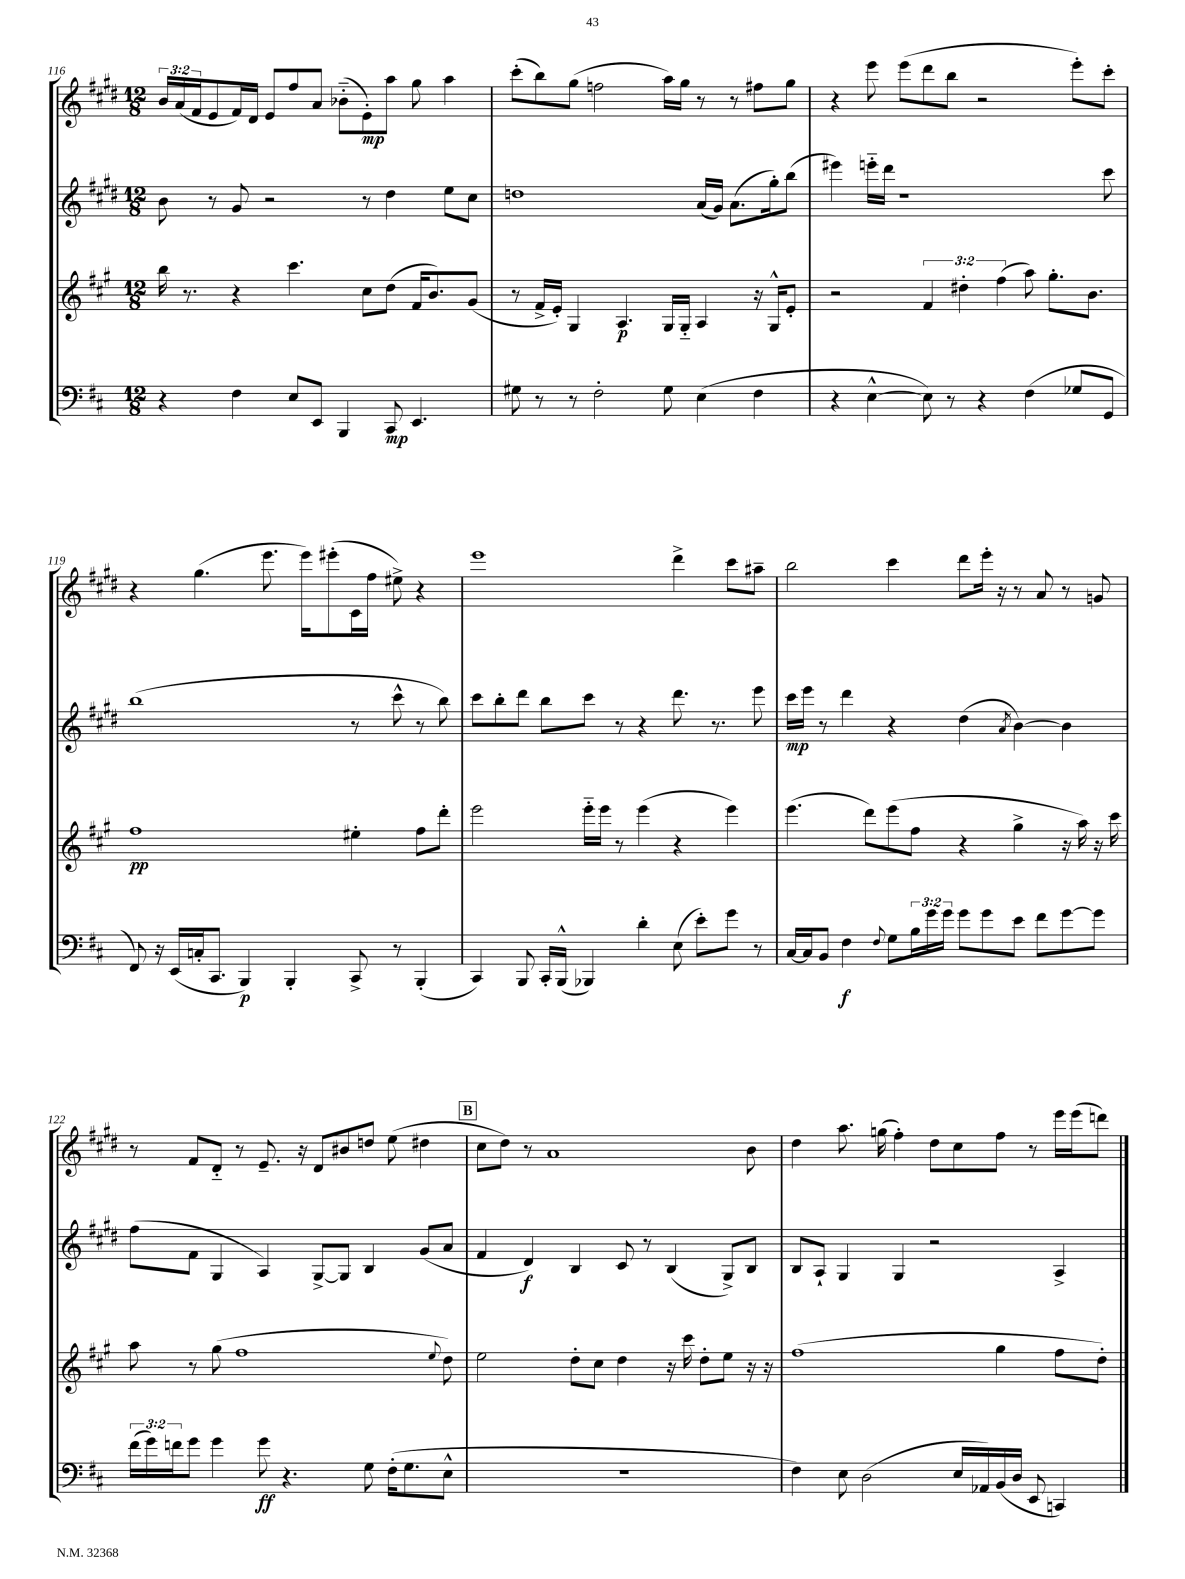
<<
\new StaffGroup <<
\new Staff = "s0" {
    \clef treble \key e \major \numericTimeSignature \time 12/8 \override Staff.TupletNumber.text = #tuplet-number::calc-fraction-text
    \tuplet 3/2 { b'16 a'16( fis'16 } e'8 fis'16) dis'16 e'8 fis''8 a'8 bes'8-_( e'8-.\mp) a''8 gis''8 a''4 |
    cis'''8-.( b''8) gis''8( f''2 a''16) gis''16 r8 r8 fis''8 gis''8 |
    r4 e'''8 e'''8( dis'''8 b''8 r2 e'''8-.) cis'''8-. |
    r4 gis''4.( e'''8. e'''16) eis'''8-.( cis'16 fis''16 eis''8->) r4 |
    e'''1 dis'''4-> cis'''8 ais''8-- |
    b''2 cis'''4 dis'''8 e'''16-. r16 r8 a'8 r8 g'8 |
    r8 fis'8 dis'8-_ r8 e'8.-- r16 dis'8 bis'8 d''8 e''8( dis''4 |
    \mark \markup { \box "B" } cis''8 dis''8) r8 a'1 b'8 |
    dis''4 a''8. g''16( fis''4-.) dis''8 cis''8 fis''8 r8 e'''16 e'''16( d'''8) \bar "|." |
}
\new Staff = "s1" {
    \clef treble \key e \major \numericTimeSignature \time 12/8
    b'8 r8 gis'8 r2 r8 dis''4 e''8 cis''8 |
    d''1 a'16( gis'16) a'8.( gis''16-.) b''8( |
    eis'''4) e'''16-_ dis'''16 r1 cis'''8 |
    b''1( r8 cis'''8-^ r8 b''8) |
    cis'''8 b''8-. dis'''8 b''8 cis'''8 r8 r4 dis'''8. r8. e'''8 |
    cis'''16\mp e'''16 r8 dis'''4 r4 dis''4( \acciaccatura { a'8 } b'4~) b'4 |
    fis''8( fis'8 gis4 a4) gis8~-> gis8 b4 gis'8( a'8 |
    \mark \markup { \box "B" } fis'4 dis'4\f) b4 cis'8 r8 b4( gis8->) b8 |
    b8 a8-! gis4 gis4 r2 a4-> \bar "|." |
}
\new Staff = "s2" {
    \clef treble \key a \major \numericTimeSignature \time 12/8 \override Staff.TupletNumber.text = #tuplet-number::calc-fraction-text
    b''16 r8. r4 cis'''4. cis''8 d''8( fis'16 b'8.) gis'8( |
    r8 fis'16-> e'16-.) gis4 a4.\p gis16 gis16-_ a4 r16 gis16-^ e'8-. |
    r2 \tuplet 3/2 { fis'4 dis''4-. fis''4( } a''8) gis''8.-. b'8. |
    fis''1\pp eis''4-. fis''8 d'''8-. |
    e'''2 e'''16-_ e'''16 r8 e'''4( r4 e'''4) |
    e'''4.( d'''8) e'''8( fis''8 r4 gis''4-> r16 a''16) r16 cis'''16 |
    a''8 r8 gis''8( fis''1 \appoggiatura { e''8 } d''8) |
    \mark \markup { \box "B" } e''2 d''8-. cis''8 d''4 r16 cis'''16 d''8-. e''8 r16 r16 |
    fis''1( gis''4 fis''8 d''8-.) \bar "|." |
}
\new Staff = "s3" {
    \clef bass \key d \major \numericTimeSignature \time 12/8 \override Staff.TupletNumber.text = #tuplet-number::calc-fraction-text
    r4 fis4 e8 e,8 b,,4 cis,8\mp e,4. |
    gis8 r8 r8 fis2-. gis8 e4( fis4 |
    r4 e4~-^ e8) r8 r4 fis4( ges8 g,8 |
    fis,8) r16 e,16( c16-. cis,8. b,,4\p) b,,4-. cis,8-> r8 b,,4-.( |
    cis,4) b,,8 cis,16-. b,,16-^( bes,,4) d'4-. e8( e'8-.) g'8 r8 |
    cis16~ cis16 b,8 fis4\f \appoggiatura { fis8 } g8 \tuplet 3/2 { b16 g'16 g'16 } g'8 g'8 e'8 fis'8 g'8~ g'8 |
    \tuplet 3/2 { fis'16( g'16) f'16 } g'8 g'4 g'8\ff r4. g8 fis16-.( g8. e8-^ |
    \mark \markup { \box "B" } R1. |
    fis4) e8 d2( e16 aes,16) b,16( d16 e,8 c,4) \bar "|." |
}
>>
>>
\layout { \context { \Score currentBarNumber = #116 } }
